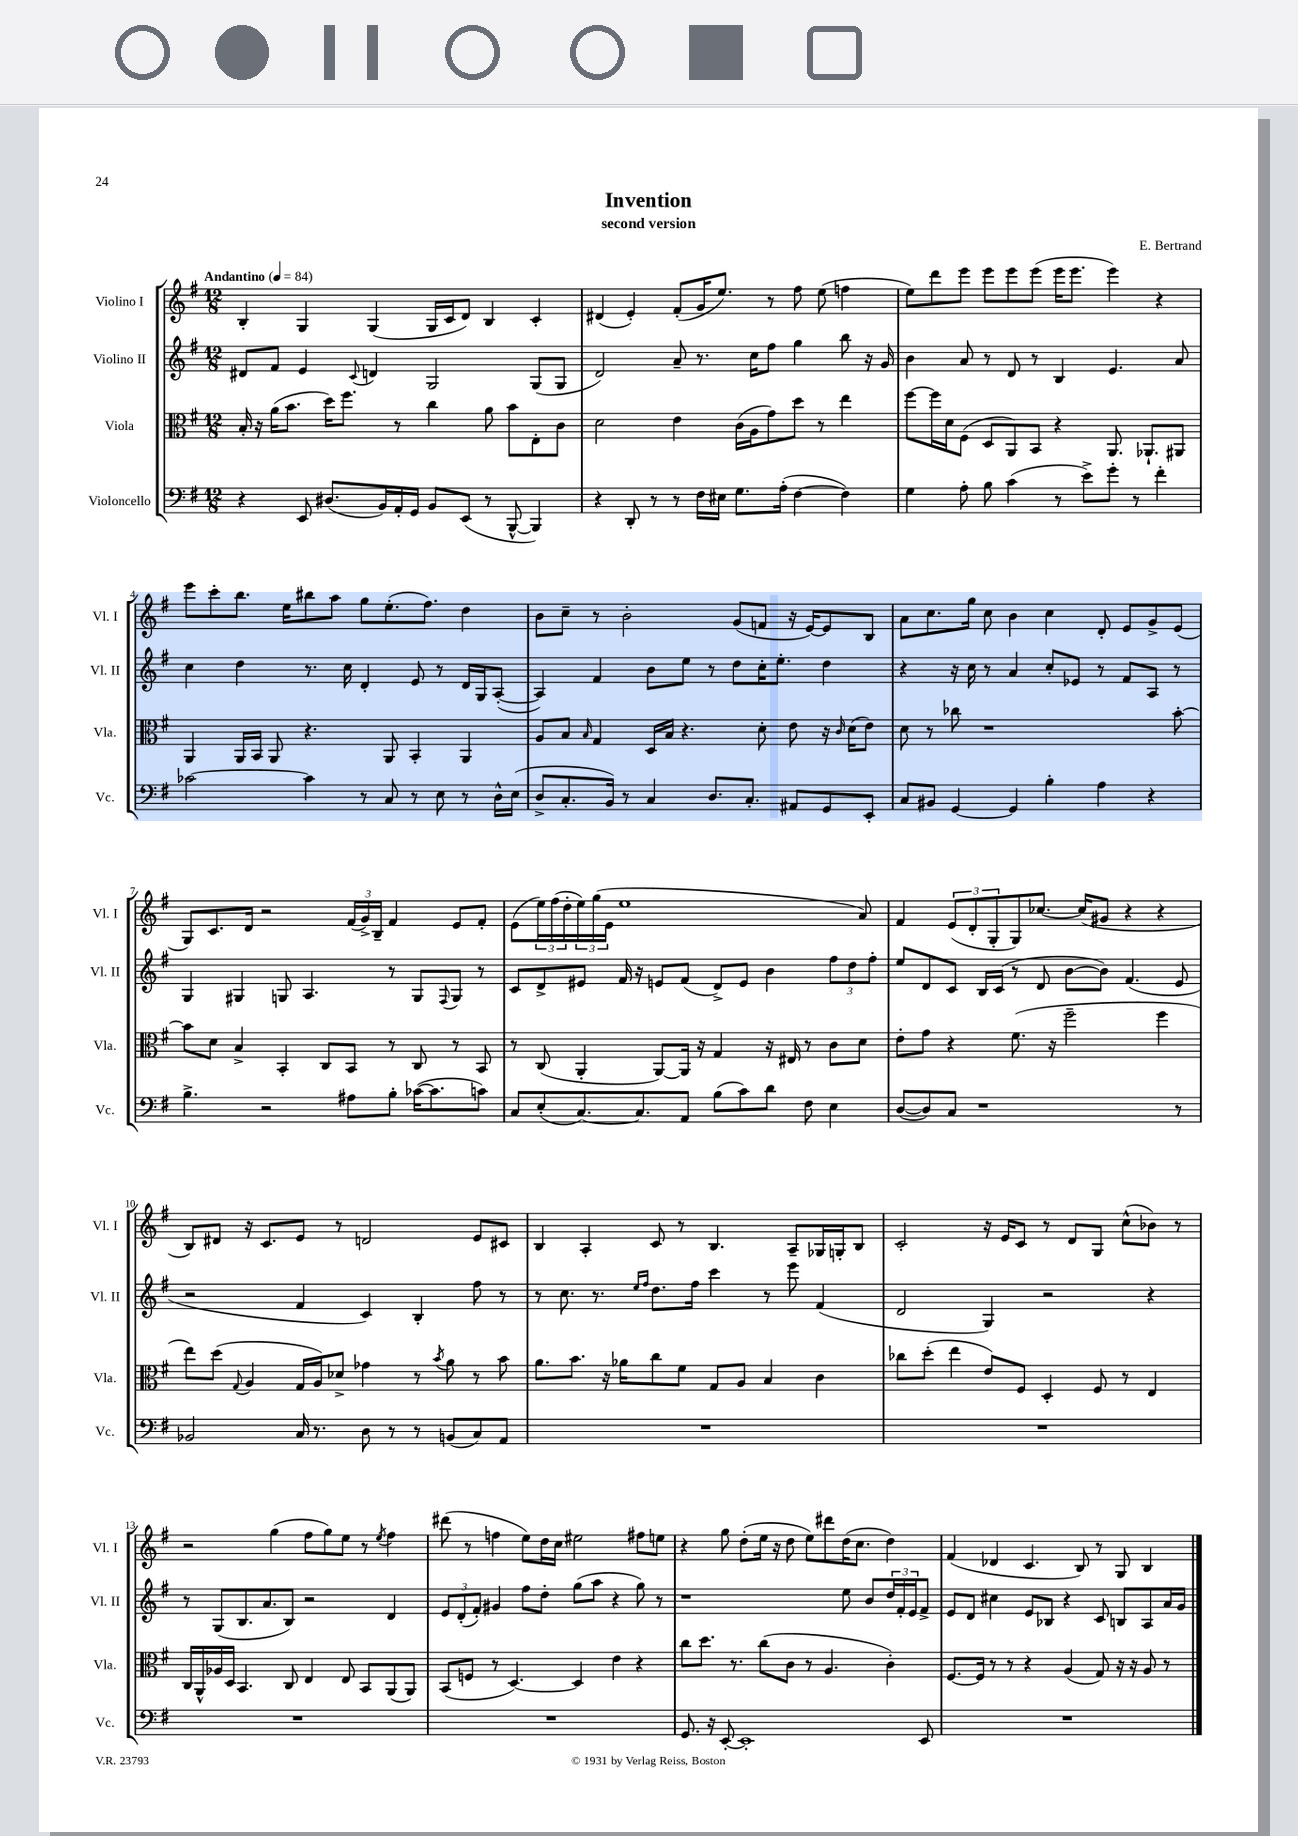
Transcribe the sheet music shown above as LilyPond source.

\header { title = "Invention" composer = "E. Bertrand" subtitle = "second version" }
<<
\new StaffGroup <<
\new Staff = "s0" \with { instrumentName = "Violino I" shortInstrumentName = "Vl. I" } {
    \clef treble \key g \major \numericTimeSignature \time 12/8 \tempo "Andantino" 4 = 84
    b4-. g4 g4( g16 c'16 d'8) b4 c'4-. |
    dis'4( e'4-.) fis'8-.( g'16 e''8.) r8 fis''8 e''8( f''4 |
    e''8) d'''8 e'''8 e'''8 e'''8 e'''8( e'''16 e'''8. e'''4) r4 |
    e'''8 c'''8-. b''8. e''16 bis''8 a''8 g''8 e''8.-.( fis''8.) d''4 |
    b'8 c''8-- r8 b'2-. g'8( f'8 r16 e'16~) e'8 b8 |
    a'8 c''8. g''16 c''8 b'4 c''4 d'8-. e'8 g'8-> e'8( |
    g8) c'8. d'16 r2 \tuplet 3/2 { fis'16( g'16->) b16-- } fis'4 e'8 fis'8-. |
    e'8( \tuplet 3/2 { e''16) fis''16( d''16-. } \tuplet 3/2 { e''16) g''16( e'16 } e''1 a'8) |
    fis'4 \tuplet 3/2 { e'8( d'8-. g8-. } g8) ces''8.~ ces''16( gis'8 r4 r4 |
    b8) dis'8 r16 c'8. e'8 r8 d'2 e'8 cis'8 |
    b4 a4-. c'8 r8 b4. a8-- ges16 g16-. b8 |
    c'2-. r16 e'16 c'8 r8 d'8 g8 c''8-^( bes'8) r8 |
    r2 g''4( fis''8 g''8) e''8 r8 \acciaccatura { e''8 } fis''4 |
    dis'''8( r8 f''4 e''8) d''16 c''16 eis''2 fis''8 e''8 |
    r4 g''8 d''8-.( e''16 r16 d''8 e''8) dis'''8 d''16( c''8. d''4) |
    fis'4( des'4 c'4. b8) r8 g8 b4 \bar "|." |
}
\new Staff = "s1" \with { instrumentName = "Violino II" shortInstrumentName = "Vl. II" } {
    \clef treble \key g \major \numericTimeSignature \time 12/8
    dis'8 fis'8 e'4 \appoggiatura { c'8 } d'4 g2 g8( g8 |
    d'2) a'8-- r8. c''16 fis''8 g''4 b''8 r16 g'16 |
    b'4 a'8 r8 d'8 r8 b4 e'4. a'8 |
    c''4 d''4 r8. c''16 d'4-. e'8 r8 d'16 g16 a8~-.( |
    a4) fis'4 b'8 e''8 r8 d''8 c''16-. e''8.-. d''4 |
    r4 r16 c''16 r8 a'4 c''8-. ees'8 r8 fis'8 a8 r8 |
    g4 gis4 g8 a4. r8 g8 \appoggiatura { fis8 } g8 r8 |
    c'8 d'8-> eis'8 fis'16 r16 e'8 fis'8( d'8->) e'8 b'4 \tuplet 3/2 { fis''8 d''8 fis''8-. } |
    e''8 d'8 c'8 b16 c'16( r8 d'8 b'8~ b'8) fis'4.( e'8 |
    r2 fis'4 c'4) b4-. fis''8 r8 |
    r8 c''8. r8. \grace { e''16 fis''16 } d''8. fis''16 c'''4 r8 e'''8 fis'4( |
    d'2 g4) r2 r4 |
    r8 g8( b8. a'8. b8) r2 d'4 |
    \tuplet 3/2 { e'8 d'8-.( fis'8-.) } gis'4 fis''8 d''8-. g''8( a''8 r4 g''8) r8 |
    r1 e''8 b'8 \tuplet 3/2 { d''16 fis'16-. e'16 } fis'8-> |
    e'8 d'8 cis''4 e'8 bes8 r4 c'8 b8 a8 a'16 g'16 \bar "|." |
}
\new Staff = "s2" \with { instrumentName = "Viola" shortInstrumentName = "Vla." } {
    \clef alto \key g \major \numericTimeSignature \time 12/8
    b16-. r16 a'16( b'8. d''16) fis''8. r8 c''4 a'8 b'8 e8-. c'8 |
    d'2 e'4 c'16( a16 g'8) d''8 r8 e''4 |
    fis''8~ fis''16 d'16 fis8( d8 a,8) b,8 r4 a,8. aes,8.-! ais,8 |
    a,4 a,16 b,16 a,8 r4. a,8 b,4-. a,4 |
    a8 b8 \grace { b16 } g4 d16 b16 r4. d'8-. e'8 r16 \grace { c'16 } d'16( e'8) |
    d'8 r8 ces''8 r1 b'8~-. |
    b'8 d'8 b4-> b,4-. c8 b,8 r8 c8 r8 b,8 |
    r8 c8( a,4-. a,8~) a,16 r16 g4 r16 eis16 r8 c'8 d'8 |
    e'8-. g'8 r4 fis'8.( r16 fis''2-- fis''4 |
    e''8) d''8( \appoggiatura { g8 } a4 g16 a16) des'8-> ges'4 r8 \acciaccatura { b'8 } a'8 r8 b'8 |
    a'8. b'8. r16 aes'16 c''8 fis'8 g8 a8 b4 c'4 |
    ces''8 d''8-.( e''4 e'8) fis8 d4-. fis8 r8 e4 |
    c16 a,16-^ aes16 d16 b,4. c8 e4 e8 b,8 a,8( a,8) |
    b,8( f8 r8 d4.~) d4 e'4 r4 |
    c''8 d''8. r8. c''8( c'8 r8 a4. c'4-.) |
    fis8.~ fis16 r8 r8 r4 a4( g8) r16 r16 a8 r8 \bar "|." |
}
\new Staff = "s3" \with { instrumentName = "Violoncello" shortInstrumentName = "Vc." } {
    \clef bass \key g \major \numericTimeSignature \time 12/8
    r4 e,8 dis8.( b,16) a,16-. g,16 b,8 e,8( r8 b,,8~-^ b,,4) |
    r4 d,8-. r8 r8 fis16 eis16 g8. a16-.( fis4~ fis4) |
    g4 a8-. b8 c'4( r8 e'8->) g'8-. r8 fis'4-. |
    ces'2~ ces'4 r8 c8 r8 e8 r8 d16-^ e16( |
    d8-> c8.-. b,16) r8 c4 d8. c8.-. ais,8 g,8 e,8-. |
    c8 bis,8 g,4~ g,4 b4-. a4 r4 |
    b4.-> r2 ais8 b8-. ces'16~( ces'8. c'8) |
    c8 e8-.( c8.~) c8. a,8 b8( c'8) d'8 fis8 e4 |
    d8~( d8) c8 r1 r8 |
    bes,2 c16 r8. d8 r8 r8 b,8( c8) a,8 |
    R1. |
    R1. |
    R1. |
    R1. |
    g,8. r16 e,8~-. e,1-. e,8 |
    R1. \bar "|." |
}
>>
>>
